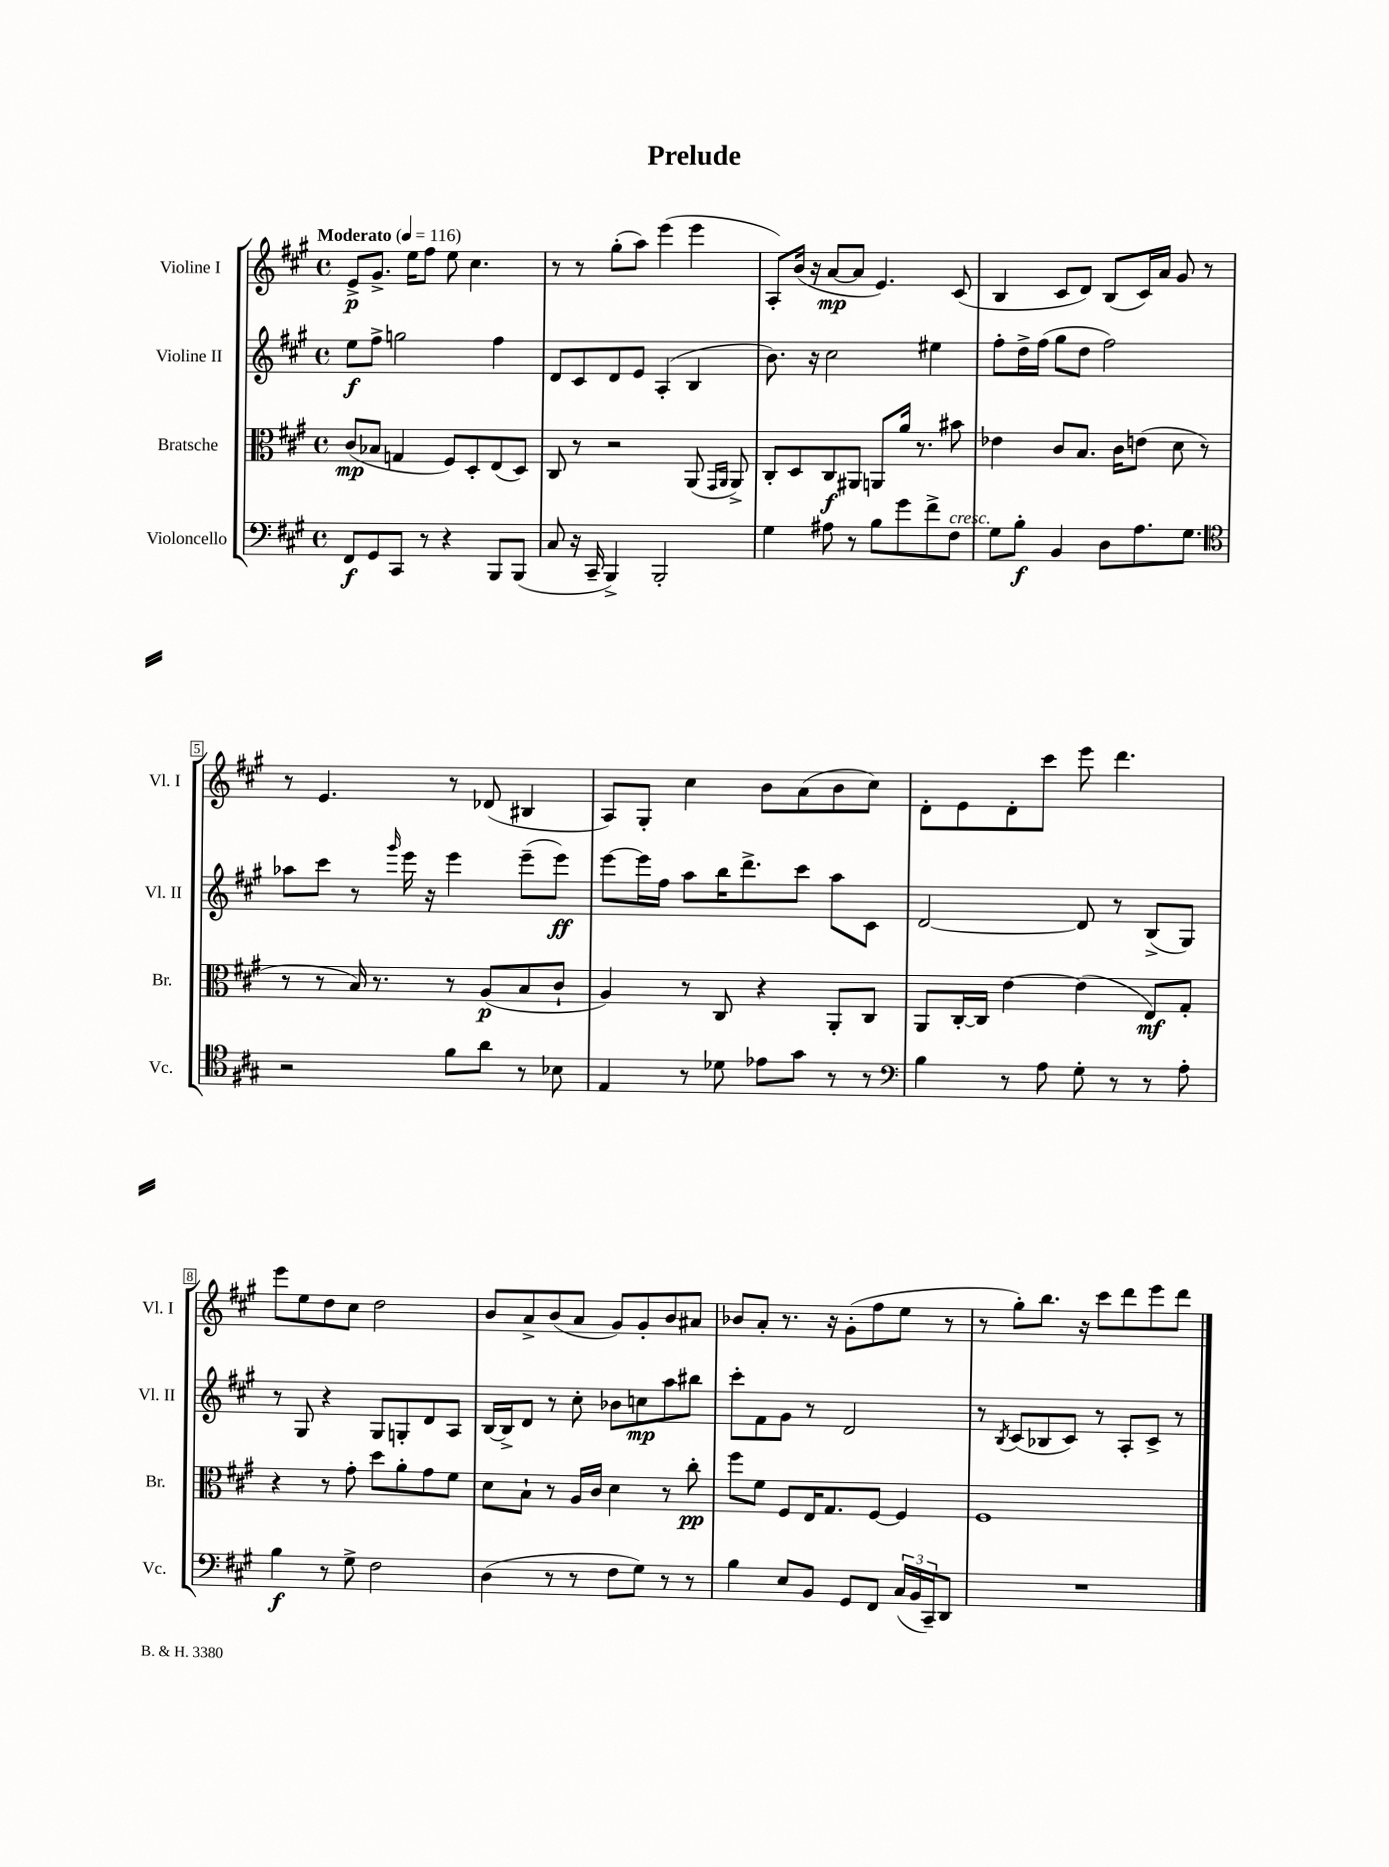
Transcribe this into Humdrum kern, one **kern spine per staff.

**kern	**dynam	**kern	**dynam	**kern	**dynam	**kern	**dynam
*part4	*part4	*part3	*part3	*part2	*part2	*part1	*part1
*staff4	*staff4	*staff3	*staff3	*staff2	*staff2	*staff1	*staff1
*I"Violoncello	*	*I"Bratsche	*	*I"Violine II	*	*I"Violine I	*
*I'Vc.	*	*I'Br.	*	*I'Vl. II	*	*I'Vl. I	*
*clefF4	*	*clefC3	*	*clefG2	*	*clefG2	*
*k[f#c#g#]	*	*k[f#c#g#]	*	*k[f#c#g#]	*	*k[f#c#g#]	*
*M4/4	*	*M4/4	*	*M4/4	*	*M4/4	*
*met(c)	*	*met(c)	*	*met(c)	*	*met(c)	*
*MM116	*	*MM116	*	*MM116	*	*MM116	*
=1	=1	=1	=1	=1	=1	=1	=1
!	!	!	!	!	!	!LO:TX:a:B:t=Moderato	!
8FF#/L	f	(8c#/L	mp	8ee\L	f	8e^/L	p
8GG#/	.	8B-X/J	.	8ff#^\J	.	8.g#^/J	.
8CC#/J	.	4Gn/	.	2ggn\	.	.	.
.	.	.	.	.	.	16ee\KL	.
8r	.	.	.	.	.	8ff#\J	.
4r	.	8F#/L)	.	.	.	8ee\	.
.	.	8D'/	.	.	.	4.cc#\	.
8BBB/L	.	(8E/	.	4ff#\	.	.	.
(8BBB/J	.	8D/J)	.	.	.	.	.
=2	=2	=2	=2	=2	=2	=2	=2
8C#/	.	8C#/	.	8d/L	.	8r	.
16r	.	8r	.	8c#/	.	8r	.
16CC#~/	.	.	.	.	.	.	.
4BBB^/)	.	2r	.	8d/	.	(8gg#'\L	.
.	.	.	.	8e/J	.	8aa\J)	.
2BBB'/	.	.	.	(4A'/	.	(4eee\	.
.	.	(8AA/	.	4B/	.	4eee\	.
.	.	16qqGG#/LL	.	.	.	.	.
.	.	16qqAA/JJ	.	.	.	.	.
.	.	8AA^/)	.	.	.	.	.
=3	=3	=3	=3	=3	=3	=3	=3
4G#\	.	8C#'/L	.	8.b\)	.	8A'/L)	.
.	.	8D/	.	.	.	(16b/Jk	.
.	.	.	.	16r	.	16r	.
8A#X\	.	8C#/	f	2cc#\	.	[8a/L	mp
8r	.	8AA#X/J	.	.	.	8a/J]	.
8B\L	.	8AAn/L	.	.	.	4.e/)	.
8g#\	.	16a/Jk	.	.	.	.	.
.	.	8.r	.	.	.	.	.
8f#^\	.	.	.	4ee#X\	.	.	.
!LO:TX:a:i:t=cresc.	!	!	!	!	!	!	!
8F#\J	.	8b#X\	.	.	.	(8c#/	.
=4	=4	=4	=4	=4	=4	=4	=4
8G#\L	.	4e-X\	.	8ff#'\L	.	4B/	.
8B'\J	f	.	.	16dd^\L	.	.	.
.	.	.	.	(16ff#\JJ	.	.	.
4BB/	.	8c#/L	.	8gg#\L	.	8c#/L	.
.	.	8.B/J	.	8dd\J	.	8d/J)	.
8D\L	.	.	.	2ff#\)	.	(8B/L	.
.	.	16c#\KL	.	.	.	.	.
8.A\	.	(8en\J	.	.	.	16c#/L)	.
.	.	.	.	.	.	16a/JJ	.
.	.	8d\	.	.	.	8g#/	.
8.G#\J	.	.	.	.	.	.	.
.	.	8r	.	.	.	8r	.
!!LO:LB:g=z
=5	=5	=5	=5	=5	=5	=5	=5
*clefC4	*	*	*	*	*	*	*
2r	.	8r	.	8aa-X\L	.	8r	.
.	.	8r	.	8ccc#\J	.	4.e/	.
.	.	16B/)	.	8r	.	.	.
.	.	8.r	.	.	.	.	.
.	.	.	.	16qqggg#/	.	.	.
.	.	.	.	16eee\	.	.	.
.	.	.	.	16r	.	.	.
8f#\L	.	8r	.	4eee\	.	8r	.
8a\J	.	(8A/L	p	.	.	(8d-X/	.
8r	.	8B/	.	(8eee~\L	.	4B#X/	.
8B-X\	.	8c#`/J	.	8eee\J)	ff	.	.
=6	=6	=6	=6	=6	=6	=6	=6
4E/	.	4A/)	.	[8eee\L	.	8A/L)	.
.	.	.	.	16eee\L]	.	8G#'/J	.
.	.	.	.	16ff#\JJ	.	.	.
8r	.	8r	.	8aa\L	.	4cc#\	.
8d-X\	.	8C#/	.	16bb\K	.	.	.
.	.	.	.	8.ddd^\	.	.	.
8e-X\L	.	4r	.	.	.	8b\L	.
8g#\J	.	.	.	8ccc#\J	.	(8a\	.
8r	.	8AA'/L	.	8aa\L	.	8b\	.
8r	.	8C#/J	.	8c#\J	.	8cc#\J)	.
=7	=7	=7	=7	=7	=7	=7	=7
*clefF4	*	*	*	*	*	*	*
4B\	.	8AA/L	.	[2d/	.	8d'\L	.
.	.	[16C#'/L	.	.	.	8e\	.
.	.	16C#/JJ]	.	.	.	.	.
8r	.	[4e\	.	.	.	8d'\	.
8A\	.	.	.	.	.	8ccc#\J	.
8G#'\	.	(4e\]	.	8d/]	.	8eee\	.
8r	.	.	.	8r	.	4.ddd\	.
8r	.	8E/L)	mf	(8B^/L	.	.	.
8A'\	.	8G#'/J	.	8G#/J)	.	.	.
!!LO:LB:g=z
=8	=8	=8	=8	=8	=8	=8	=8
4B\	f	4r	.	8r	.	8eee\L	.
.	.	.	.	8G#/	.	8ee\	.
8r	.	8r	.	4r	.	8dd\	.
8G#^\	.	8g#'\	.	.	.	8cc#\J	.
2F#\	.	8dd\L	.	8G#/L	.	2dd\	.
.	.	8a'\	.	8Gn'/	.	.	.
.	.	8g#\	.	8d/	.	.	.
.	.	8f#\J	.	8A/J	.	.	.
=9	=9	=9	=9	=9	=9	=9	=9
(4D\	.	8d\L	.	[16B/LL	.	8b/L	.
.	.	.	.	16B^/J]	.	.	.
.	.	8B`\J	.	8d/J	.	8a^/	.
8r	.	8r	.	8r	.	(8b/	.
8r	.	16A/LL	.	8cc#'\	.	8a/J	.
.	.	16c#/JJ	.	.	.	.	.
8F#\L	.	4d\	.	8b-X\L	.	8g#/L)	.
8G#\J)	.	.	.	8ccn\	mp	8g#'/	.
8r	.	8r	.	8aa\	.	8b/	.
8r	.	8cc#'\	pp	8bb#X\J	.	8a#X/J	.
=10	=10	=10	=10	=10	=10	=10	=10
4B\	.	8ff#\L	.	8ccc#'\L	.	8b-X/L	.
.	.	8f#\J	.	8f#\	.	8a'/J	.
8E/L	.	8F#/L	.	8g#\J	.	8.r	.
8BB/J	.	16E/K	.	8r	.	.	.
.	.	8.G#/	.	.	.	16r	.
8GG#/L	.	.	.	2d/	.	(8g#'\L	.
8FF#/J	.	[8F#/J	.	.	.	8ff#\	.
(24C#/LL	.	4F#/]	.	.	.	8ee\J	.
24BB/	.	.	.	.	.	.	.
24CC#~/J)	.	.	.	.	.	.	.
8DD/J	.	.	.	.	.	8r	.
=11	=11	=11	=11	=11	=11	=11	=11
1r	.	1F#	.	8r	.	8r	.
.	.	.	.	8qB/	.	.	.
.	.	.	.	(8c#/L	.	8gg#'\L)	.
.	.	.	.	8B-X/	.	8.bb\J	.
.	.	.	.	8c#/J)	.	.	.
.	.	.	.	.	.	16r	.
.	.	.	.	8r	.	8ccc#\L	.
.	.	.	.	8A'/L	.	8ddd\	.
.	.	.	.	8c#^/J	.	8eee\	.
.	.	.	.	8r	.	8ddd\J	.
==	==	==	==	==	==	==	==
*-	*-	*-	*-	*-	*-	*-	*-
